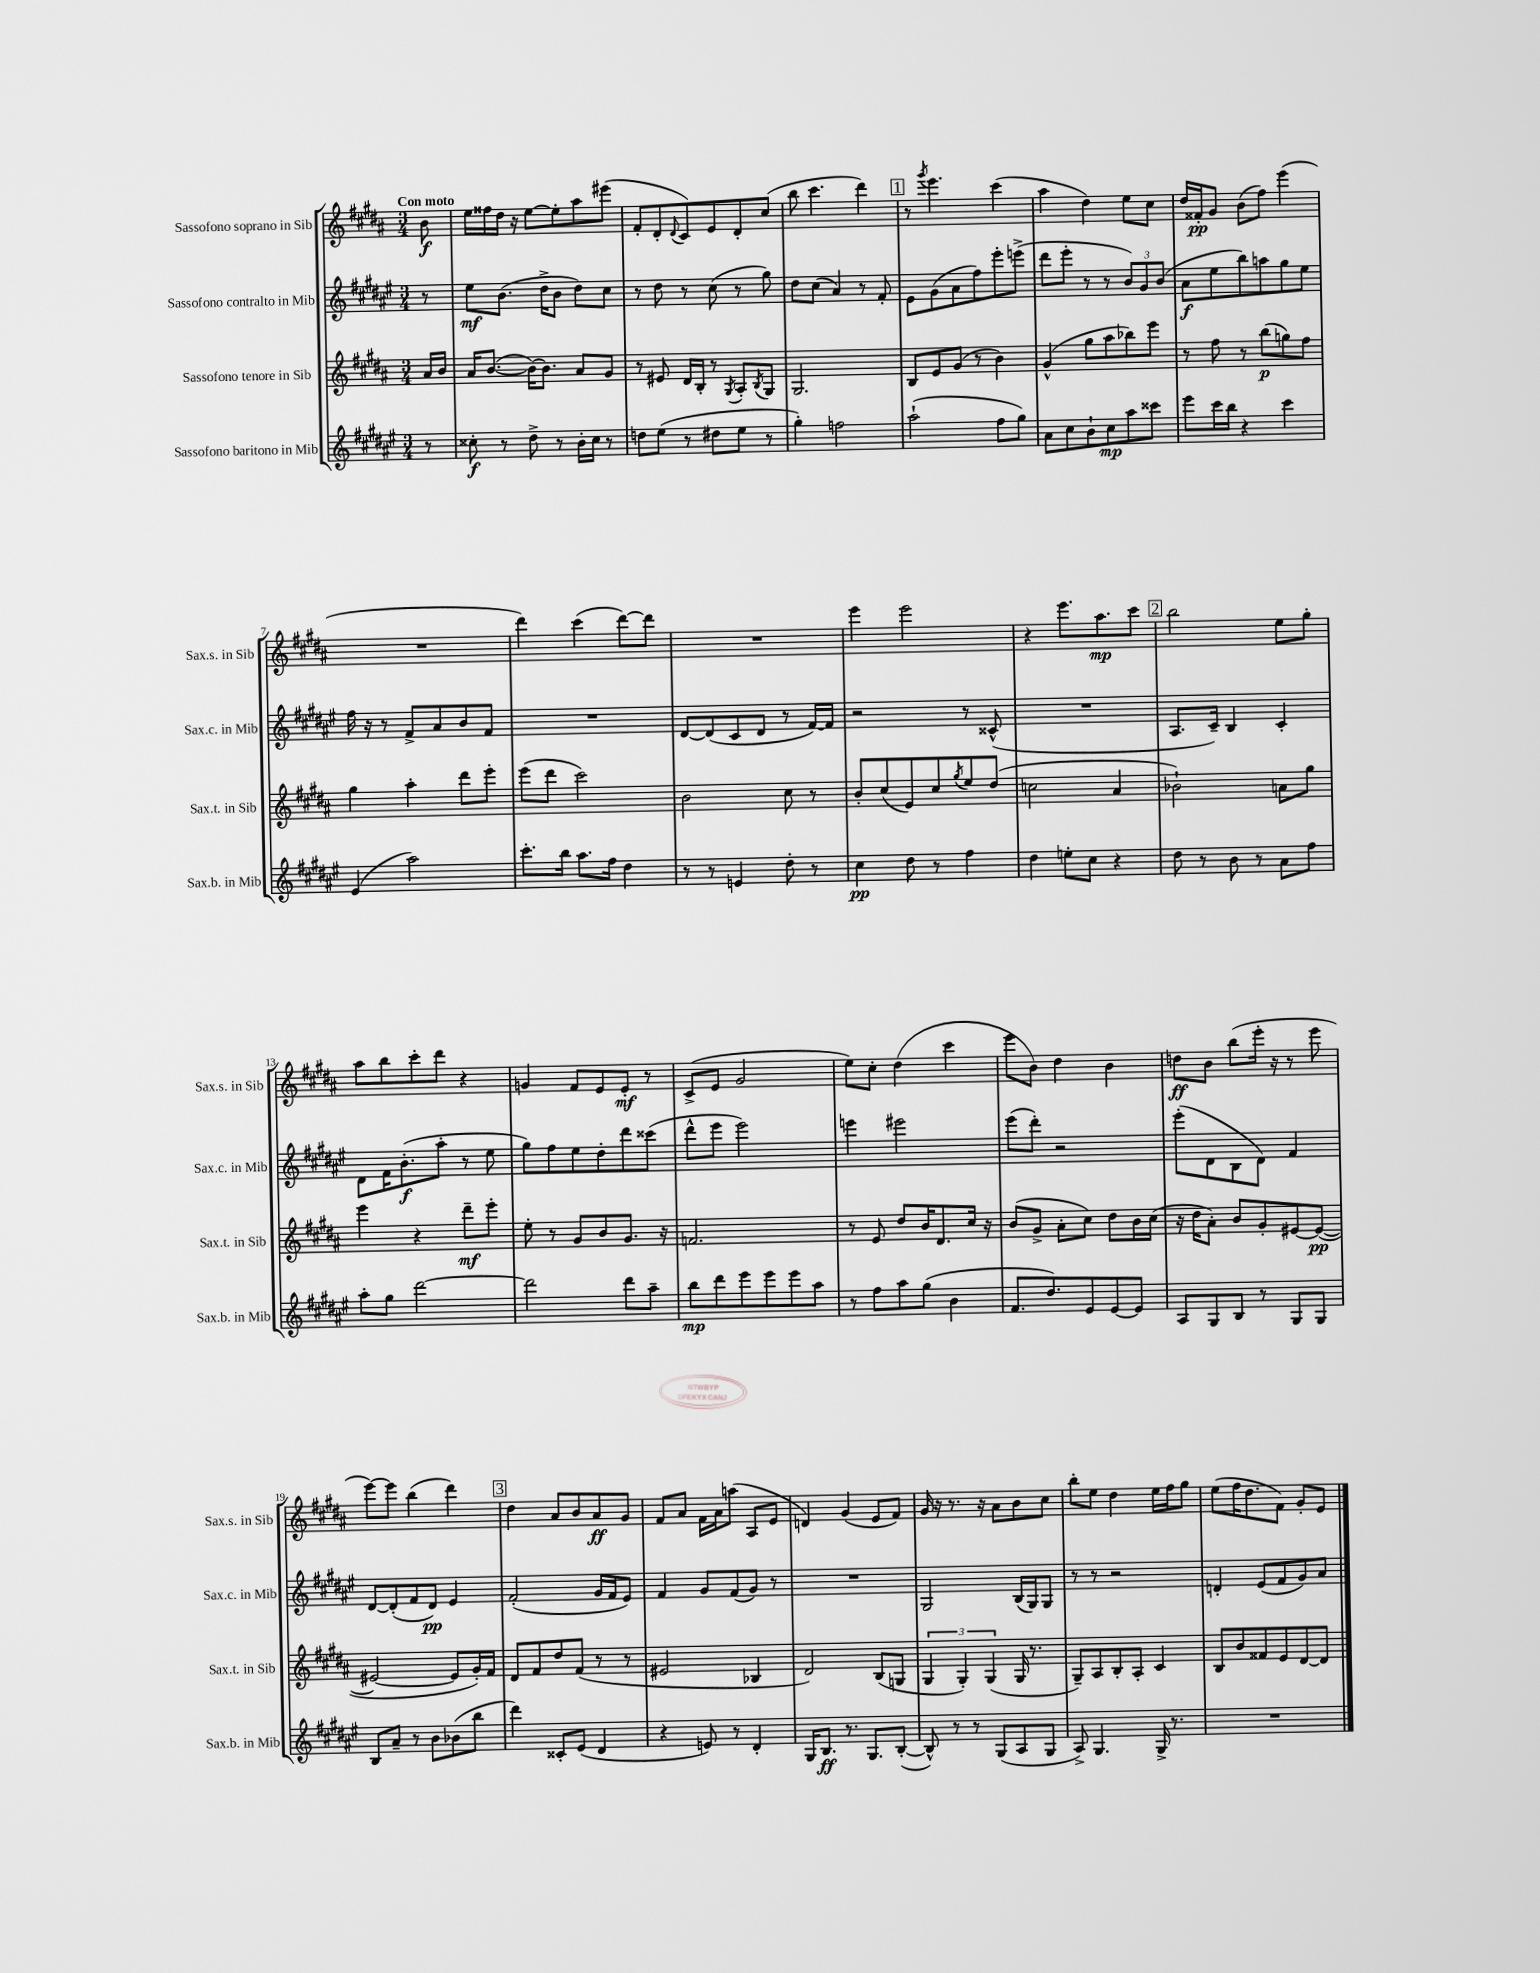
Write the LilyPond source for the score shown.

<<
\new StaffGroup <<
\new Staff = "s0" \with { instrumentName = "Sassofono soprano in Sib" shortInstrumentName = "Sax.s. in Sib" } {
    \clef treble \key b \major \numericTimeSignature \time 3/4 \partial 8 \tempo "Con moto"
    b'8\f |
    e''16 fisis''16 dis''16 r16 e''8~ e''8-. ais''8 eis'''8( |
    fis'8-. dis'8-. \appoggiatura { dis'8 } cis'8) e'8 dis'8-. cis''8( |
    b''8 cis'''4. dis'''4) |
    \mark \markup { \box "1" } r8 \acciaccatura { gis'''8 } e'''4. cis'''4( |
    ais''4 dis''4) e''8 cis''8 |
    dis''16 fisis'16-.\pp gis'8 b'8( fis''8) e'''4( |
    R2. |
    dis'''4) cis'''4( dis'''8~) dis'''8 |
    R2. |
    e'''4 e'''2 |
    r4 e'''8. ais''8.\mp cis'''8 |
    \mark \markup { \box "2" } b''2 e''8 gis''8-. |
    ais''8 b''8 cis'''8-. dis'''8 r4 |
    g'4 fis'8 e'8 e'8-.\mf r8 |
    cis'8->( e'8 gis'2 |
    e''8) cis''8-. dis''4( cis'''4 |
    e'''8 b'8) dis''4 b'4 |
    d''8\ff b'8 b''8( e'''16-. r16 r8 e'''8 |
    e'''8~) e'''8 b''4( dis'''4) |
    \mark \markup { \box "3" } dis''4 ais'8 b'8 ais'8\ff gis'8 |
    fis'8 ais'8 fis'16 ais'16 a''8( ais8 e'8 |
    d'4) gis'4( e'8 fis'8) |
    gis'16 r16 r8. r16 ais'8 b'8 cis''8 |
    b''8-. e''8 dis''4 e''16 fis''16 gis''8 |
    e''8( fis''16 dis''8. fis'8) gis'8-. e'8 \bar "|." |
}
\new Staff = "s1" \with { instrumentName = "Sassofono contralto in Mib" shortInstrumentName = "Sax.c. in Mib" } {
    \clef treble \key fis \major \numericTimeSignature \time 3/4 \partial 8
    r8 |
    eis''8\mf b'8.( dis''16-> b'8 dis''8) cis''8 |
    r8 dis''8 r8 cis''8( r8 gis''8) |
    dis''8 cis''8( ais'4) r8 fis'8-. |
    \mark \markup { \box "1" } eis'8 gis'8( ais'8 fis''8) eis'''8-. e'''8->( |
    dis'''8 eis'''8-. r8 r8 \tuplet 3/2 { b'8) gis'8 b'8( } |
    ais'8\f eis''8 b''8) a''8 gis''8 eis''8 |
    fis''16 r16 r8 fis'8-> ais'8 b'8 fis'8 |
    R2. |
    dis'8~ dis'8( cis'8 dis'8 r8 fis'16~) fis'16 |
    r2 r8 cisis'8-^( |
    R2. |
    \mark \markup { \box "2" } ais8. cis'16--) b4 cis'4-. |
    dis'8 fis'16 b'8.-.\f( ais''8-. r8 eis''8 |
    gis''8) fis''8 eis''8 dis''8-. dis'''8 cisis'''8( |
    dis'''8-^ eis'''8 eis'''2) |
    e'''4 eis'''2 |
    eis'''8( dis'''8-.) r2 |
    eis'''8-.( dis'8 b8 dis'8) fis'4 |
    dis'8~ dis'8-.( fis'8 dis'8\pp) eis'4 |
    \mark \markup { \box "3" } fis'2-.( gis'16 fis'16 eis'8) |
    fis'4 gis'8 fis'8( gis'8) r8 |
    R2. |
    gis2 b16( gis16) gis8 |
    r8 r8 r2 |
    d'4-. eis'8( fis'8 gis'8) ais'8 \bar "|." |
}
\new Staff = "s2" \with { instrumentName = "Sassofono tenore in Sib" shortInstrumentName = "Sax.t. in Sib" } {
    \clef treble \key b \major \numericTimeSignature \time 3/4 \partial 8
    ais'16 b'16 |
    ais'16 b'8.~( b'16~) b'8. ais'8 gis'8 |
    r8 eis'8 dis'16 b16-. r8 \acciaccatura { gis8 } ais8-. \acciaccatura { b8 } gis8 |
    gis2. |
    \mark \markup { \box "1" } b8 e'8 gis'8( r8 b'4) |
    gis'4-^( gis''8 ais''8 bes''8) e'''8 |
    r8 fis''8 r8 b''8\p( g''8) fis''8 |
    gis''4 ais''4-. dis'''8 e'''8-. |
    e'''8( dis'''8 cis'''2) |
    b'2 cis''8 r8 |
    b'8-. cis''8( e'8) cis''8 \acciaccatura { gis''8 } e''8 dis''8( |
    c''2 ais'4 |
    \mark \markup { \box "2" } bes'2-!) a'8 gis''8 |
    e'''4 r4 dis'''8--\mf e'''8-. |
    e''8-. r8 gis'8 b'8 gis'8. r16 |
    f'2. |
    r8 e'8 dis''8 b'16 dis'8. cis''16 r16 |
    b'8( gis'8-> ais'8-. cis''8) dis''8 b'16 cis''16( |
    r16 dis''16 ais'8-.) b'8 gis'8-. eis'8~ eis'8~\pp( |
    eis'2~ eis'8 gis'16-.) fis'16 |
    \mark \markup { \box "3" } dis'8 fis'8 dis''8 fis'8( r8 r8 |
    eis'2 bes4 |
    dis'2) b8( g8 |
    \tuplet 3/2 { gis4 gis4-.) gis4( } gis16 r8. |
    gis8--) ais8 b8-. ais8-. cis'4 |
    b8 b'8 fisis'8 e'8 dis'8~ dis'8 \bar "|." |
}
\new Staff = "s3" \with { instrumentName = "Sassofono baritono in Mib" shortInstrumentName = "Sax.b. in Mib" } {
    \clef treble \key fis \major \numericTimeSignature \time 3/4 \partial 8
    r8 |
    cisis''8-.\f r8 dis''8-> r8 b'16-. cisis''16 r8 |
    d''8 eis''8( r8 dis''8 eis''8 r8 |
    gis''4-.) f''2 |
    \mark \markup { \box "1" } ais''2-!( fis''8 gis''8) |
    ais'8 cis''8 b'8-! cis''8\mp ais''8 cisis'''8 |
    eis'''8 cis'''16 b''16 r4 cis'''4 |
    eis'4( ais''2) |
    cis'''8.-. b''16 ais''8. fis''16 dis''4 |
    r8 r8 e'4 dis''8-. r8 |
    cis''4\pp dis''8 r8 fis''4 |
    dis''4 e''8-. cis''8 r4 |
    \mark \markup { \box "2" } dis''8 r8 b'8 r8 ais'8 fis''8 |
    ais''8-. gis''8 dis'''2~ |
    dis'''2 dis'''8 ais''8-- |
    b''8\mp dis'''8 eis'''8 eis'''8 eis'''8 ais''8 |
    r8 fis''8 ais''8 gis''8( b'4 |
    fis'8. dis''8.) eis'8 eis'8~ eis'8 |
    ais8 gis8 b8 r8 gis8 gis8 |
    b8 ais'8-- r8 b'8 bes'8( b''8 |
    \mark \markup { \box "3" } dis'''4) cisis'8-. eis'8( dis'4 |
    r4 e'8) r8 dis'4-. |
    gis16 b8.\ff r8. gis8. b8~-.( |
    b8-^) r8 r8 gis8( ais8 gis8 |
    ais8->) gis4. gis16-> r8. |
    R2. \bar "|." |
}
>>
>>
